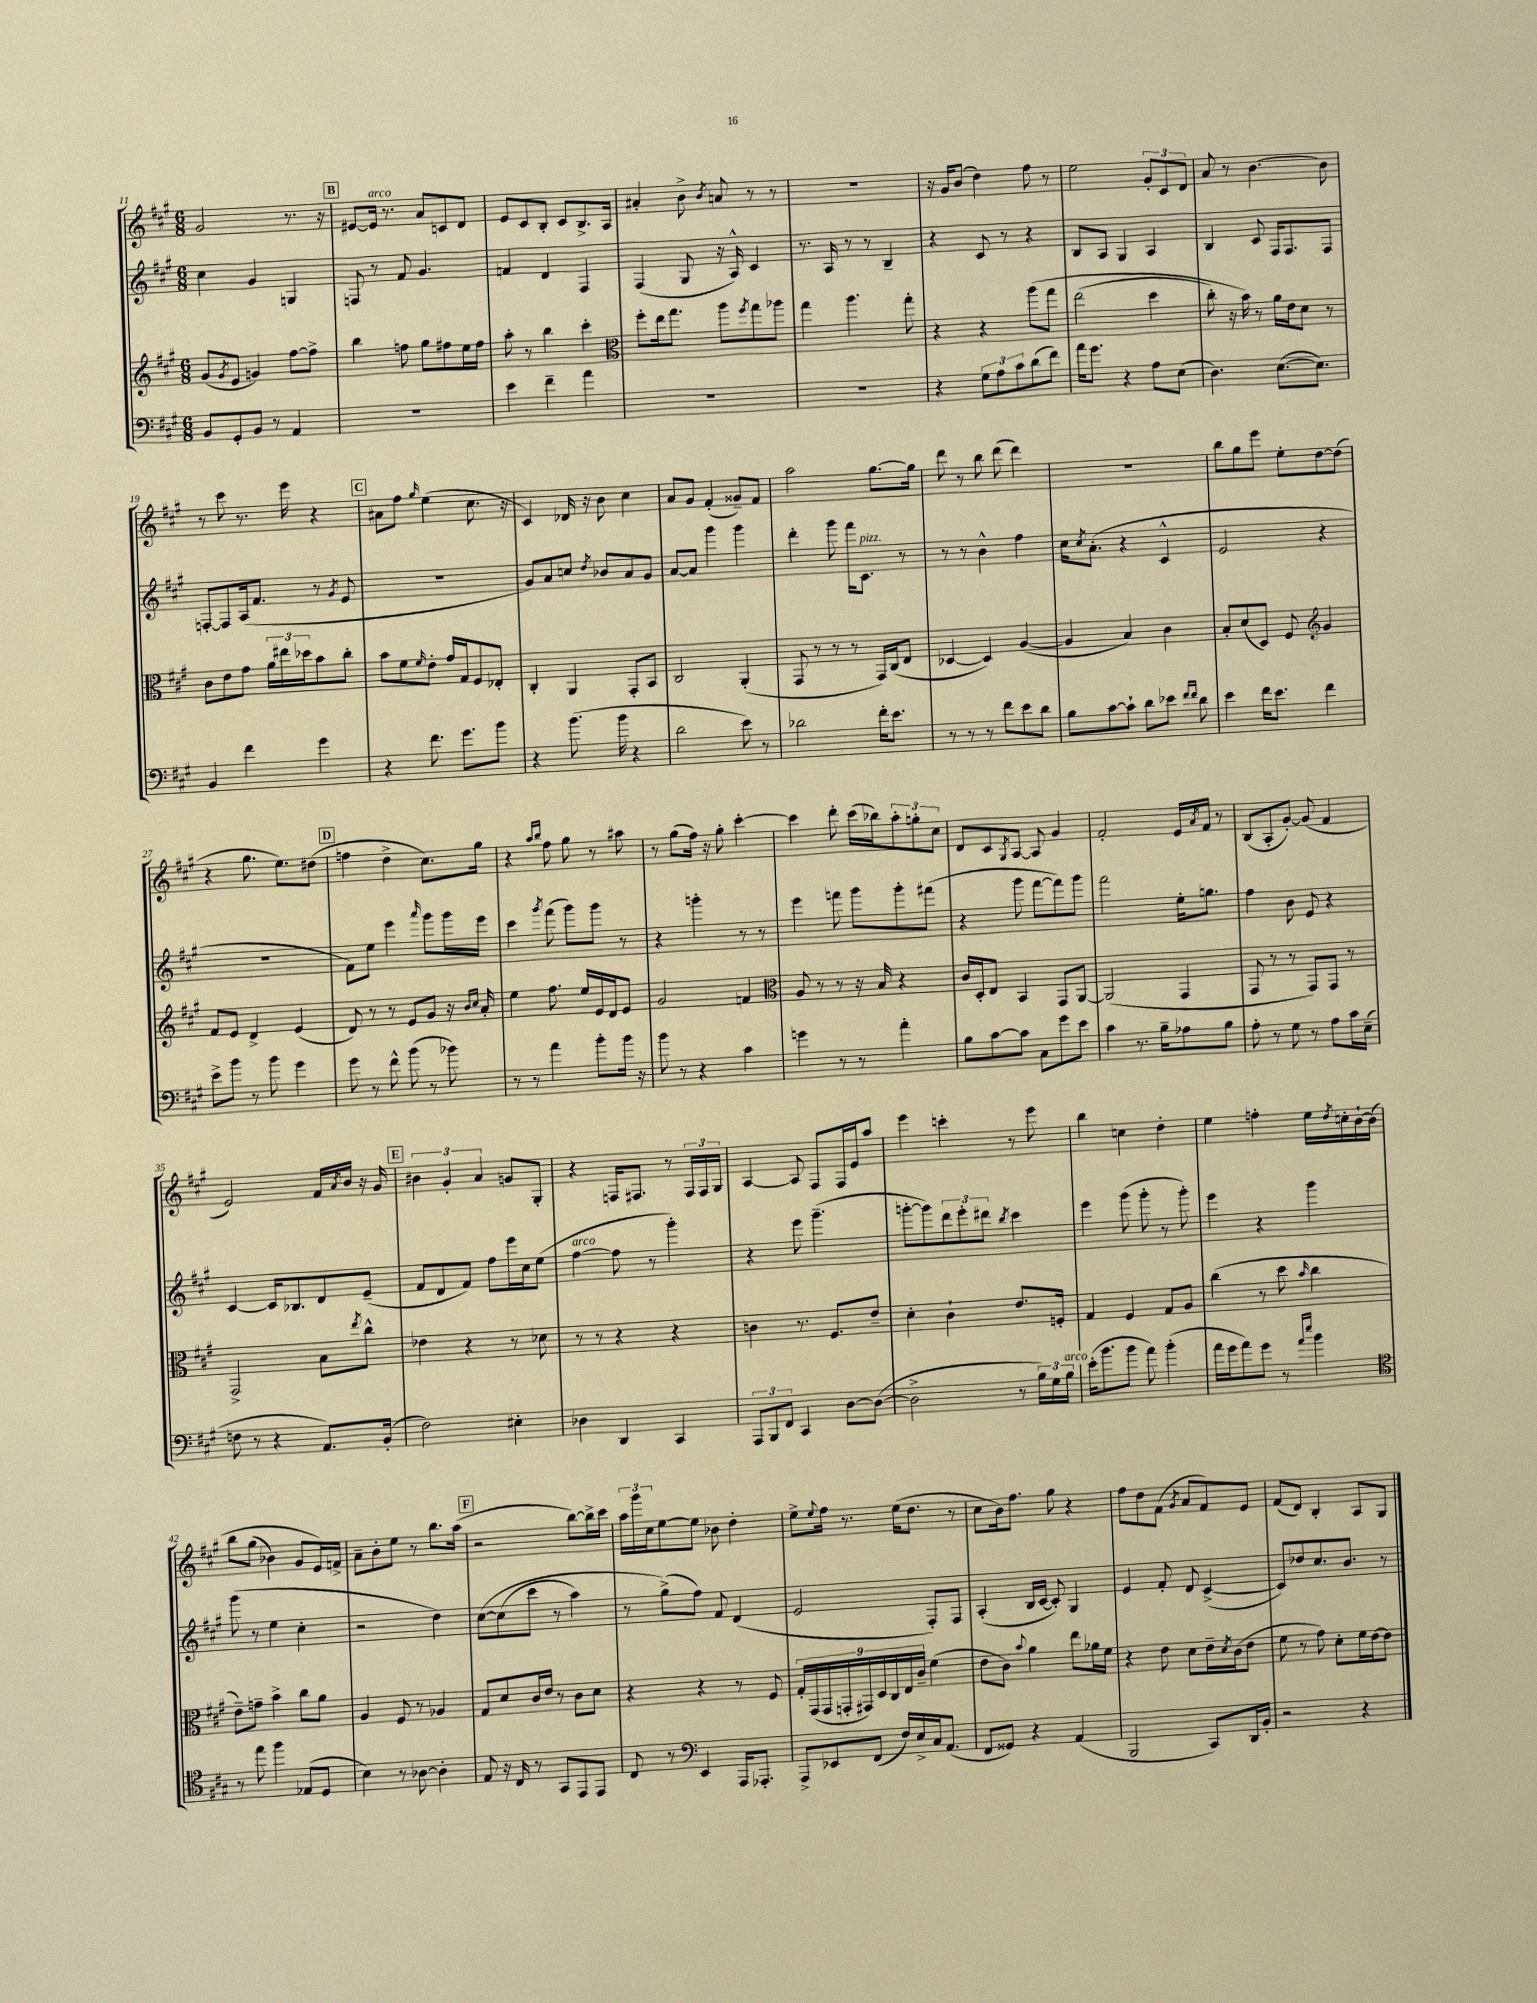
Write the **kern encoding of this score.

**kern	**kern	**kern	**kern
*part4	*part3	*part2	*part1
*staff4	*staff3	*staff2	*staff1
*clefF4	*clefG2	*clefG2	*clefG2
*k[f#c#g#]	*k[f#c#g#]	*k[f#c#g#]	*k[f#c#g#]
*M6/8	*M6/8	*M6/8	*M6/8
=11	=11	=11	=11
8BB/L	(8g#/L	4cc#\	2g#/
.	8qg#/	.	.
8GG#'/	8e/J	.	.
8BB/J	4gn/)	4g#/	.
8r	.	.	.
4AA/	[8ff#\L	4Gn/	8.r
.	8ff#^\J]	.	.
.	.	.	16r
!!LO:REH:place=s1:t=B
=12	=12	=12	=12
2.r	4bb\	8Fn/	[8e#X/L
!	!	!	!LO:TX:a:i:t=arco
.	.	8r	16e#/Jk]
.	.	.	8.r
.	8ffn\	8f#/	.
.	8gg#\L	4.g#/	8a/L
.	8ff#X\	.	8cn/
.	16ee\L	.	8d/J
.	16ff#\JJ	.	.
=13	=13	=13	=13
4e\	8aa'\	4fn/	8e/L
.	8r	.	8c#/
4f#~\	4bb\	4d/	8B'/J
.	.	.	8c#/L
4a\	4ccc#'\	4F#/	8.B^/
.	.	.	16A/Jk
=14	=14	=14	=14
*	*clefC3	*	*
2.r	8ff#'\L	(4F#/	4a#X'/
.	16ee\k	.	.
.	8.gg#\J	.	.
.	.	8G#/	8b^\
.	.	.	8qb/
.	8aa\L	16r	8an/
.	.	16A^^/)	.
.	8qff#/	.	.
.	8gg#\	4c#/	8r
.	8aa-X\J	.	8r
=15	=15	=15	=15
2.r	4gg#\	8.r	2.r
.	.	16A/	.
.	4.aa\	8r	.
.	.	8r	.
.	.	4B~/	.
.	8gg#'\	.	.
=16	=16	=16	=16
4r	4r	4r	16r
.	.	.	16g#/KL
.	.	.	(8b/J
12G#\L	4r	8c#/	4dd\)
12A\	.	.	.
.	.	8r	.
12c#\	.	.	.
(8d\	(8aa\L	4r	8ff#\
8f#\J)	8gg#\J	.	8r
=17	=17	=17	=17
16a\KL	(2ee\	8B/L	2ee\
8.g#\J	.	.	.
.	.	8A/J	.
4r	.	4G#/	.
8A\L	4dd\	4A/	12g#'/L
.	.	.	12c#/
(8E\J	.	.	.
.	.	.	12d/J
=18	=18	=18	=18
4.D\)	8cc#'\)	4B/	8a/
.	16r	.	8r
.	16b\)	.	.
.	8r	8c#/	[4.b\
([8.E\L	16a\LL	16F#/KL	.
.	16e\J	8.F#/	.
.	8d\J	.	.
8.E\J])	.	.	.
.	8r	8F#/J	8b\]
!!LO:LB:g=z
=19	=19	=19	=19
4BB/	8c#\L	[8Fn'/L	8r
.	8e\	8F/]	8ccc#\
4f#\	8g#\J	(16A/k	8.r
.	.	8.f#/J	.
.	24a\LL	.	.
.	24ee#X\	.	.
.	.	.	16eee\
.	24dd-X\J	.	.
4g#\	8b\	8r	4r
.	.	8qg#/	.
.	8cc#'\J	8e/	.
!!LO:REH:place=s1:t=C
=20	=20	=20	=20
4r	8b\L	2.r	8a#X\L
.	8f#\	.	8ff#\J
.	16qqf#/	.	16qqgg#/
8.f#\	8e'\J	.	(4ee\
.	16g#/LL	.	.
8.g#\L	16G#/J	.	.
.	8F#/	.	8.cc#\
8b\J	8E-X'/J	.	.
.	.	.	16r
=21	=21	=21	=21
4r	4C#'/	8g#/L)	4c#/)
.	.	8a/	.
(8.b\	4AA/	8ccn/J	16d-X/
.	.	.	16r
.	.	8qdd/	.
.	.	8b-X/L	8b\
16b\	.	.	.
4r	8GG#'/L	8a/	4cc#\
.	8BB/J	8g#/J	.
=22	=22	=22	=22
2d\	2C#/	[8a/L	8a/L
.	.	8a/J]	8g#/J
.	.	4ggg#\	(4f#'/
8e\)	(4AA'/	4ggg#\	8g##X~/L)
8r	.	.	8f#/J
=23	=23	=23	=23
2d-X\	8GG#/	4ddd'\	2aa\
.	8r	.	.
.	8r	8ggg#\	.
.	8r	16fff#\KL	.
!	!	!LO:TX:a:i:t=pizz.	!
.	.	8.c#\J	.
16f#'\KL	16GG#/LL)	.	[8.gg#\L
8.e\J	(16C#/J	.	.
.	8E/J	8r	.
.	.	.	16gg#\Jk]
=24	=24	=24	=24
8r	[4D-X/	8r	8ddd\
8r	.	8r	8r
8r	4D-/])	4b^^\	8bb\
8f#\L	.	.	(8ddd\
8e\	([4A/	4ff#\	4ddd\)
8d\J	.	.	.
=25	=25	=25	=25
8B\L	4A/]	16cc#\KL	2.r
.	.	8qcc#/	.
.	.	(8.a'\J	.
[8c#\	.	.	.
8c#`\J]	4B/)	4r	.
8d\L	.	.	.
8e-X\J	4c#\	4c#^^/	.
16qqf#/LL	.	.	.
16qqf#/JJ	.	.	.
8d\	.	.	.
=26	=26	=26	=26
4e\	8B'/L	2e/	8bb\L
.	(8d/	.	8gg#\
16f#\KL	8D/J)	.	8eee\J
8.e\J	.	.	.
.	8F#/	.	8ee'\L
*	*clefG2	*	*
4f#\	4g#/	4r	[8dd\
.	.	.	(8dd\J]
!!LO:LB:g=z
=27	=27	=27	=27
8e^\L	8f#/L	2.r	4r
8b\J	8e/J	.	.
8r	4d^/	.	8.gg#\
8b\	.	.	.
.	.	.	8.ee\L)
4g#\	(4e/	.	.
.	.	.	(8dd#X\J
!!LO:REH:place=s1:t=D
=28	=28	=28	=28
8g#\	8d/)	8f#\L)	4ffn\
8r	8r	8ee\J	.
8f#^^\	8r	4eee\	4dd^\
(8b\	8e/L	.	.
.	.	16qqaaa/	.
8r	8g#/J	8ggg#\L	8.cc#\L)
8b-X\)	16r	16ggg#\L	.
.	16qqb/LL	.	.
.	16qqcc#/JJ	.	.
.	16a'/	16eee\JJ	16gg#\Jk
=29	=29	=29	=29
8r	4ee\	4ccc#\	4r
8r	.	.	.
.	.	.	16qqaa/LL
.	.	8qggg#/	16qqbb/JJ
4a\	8.ff#\	(8fff#\	8ff#\
.	.	8ggg#\L)	8gg#\
.	16ee/LL	.	.
8b'\L	16e/	8ggg#\J	8r
.	16d/J	.	.
16b\Jk	8e/J	8r	8aa#X\
16r	.	.	.
=30	=30	=30	=30
8b\	2g#/	4r	8r
8r	.	.	(8gg#\L
4r	.	4gggn'\	16ff#\Jk)
.	.	.	16r
.	.	.	8gg#'\
4c#\	4fn/	8r	[4ccc#'\
.	.	8r	.
=31	=31	=31	=31
*	*clefC3	*	*
4gn\	8A/	4eee\	4ccc#\]
.	8r	.	.
8r	8r	8fffn\	8ddd'\
8r	16r	8ggg#\L	(16ccc#\LL
.	16B/	.	16bb-X\J)
4a'\	4r	8ggg#'\	12aa'\
.	.	.	12ggn'\
.	.	(8fff#X\J	.
.	.	.	12cc#\J
=32	=32	=32	=32
8B\L	16c#/LL	4r	8d/L
.	16D'/J	.	.
[8c#\	8E/J	.	8c#/
.	.	.	8qG#/
8c#\J]	4BB/	8ggg#\	[8A/J
8C#\L	.	[8fff#\L	8A/]
8g#\	8GG#/L	8fff#\])	4g#/
8e\J	[8AA/J	8ggg#\J	.
=33	=33	=33	=33
4c#\	(2AA/]	2fff#\	2f#'/
8.r	.	.	.
16B~\KL	.	.	.
8A-X\	4GG#/	16ee'\KL	16e/LL
.	.	.	8qa/
.	.	8.ggn\J	16f#/JJ
8B\J	.	.	8r
=34	=34	=34	=34
8A'\	8GG#/	4ff#\	(8B/L
8r	8r	.	8A'/
8G#\	8r	8b\	[8g#'/J)
8r	8GG#/L)	8e/	(8g#/]
8A\L	8GG#/J	4r	4f#/
16c#\L	8r	.	.
(16E~\JJ	.	.	.
!!LO:LB:g=z
=35	=35	=35	=35
8Fn\	2GG#^/	[4c#/	2e/)
8r	.	.	.
4r	.	16c#/KL]	.
.	.	8.B-X/	.
8.AA/L)	8B\L	8d/	16f#/LL
.	.	.	8qa/
.	.	.	16b/JJ
.	8qee/	.	.
.	8cc#^^\J	(8e~/J	16r
(16BB'/Jk	.	.	16g#/
!!LO:REH:place=s1:t=E
=36	=36	=36	=36
2F#\)	4e-X\	8f#/L	6b#X\
.	.	8d/	.
.	.	.	6g#'/
.	4r	8f#/J)	.
.	.	.	6a/
.	.	8ff#\L	.
4E#X'\	8r	16eee\L	8gn/L
.	.	16cc#\J	.
.	8d-X\	(8ee\J	8G#'/J
=37	=37	=37	=37
!	!	!LO:TX:a:i:t=arco	!
4D-X\	8r	[4ff#\	4r
.	8r	.	.
4DD/	4r	8ff#\]	16Fn/KL
.	.	.	8.F#X/J
.	.	8r	.
4CC#/	4r	4ggg#'\)	8r
.	.	.	24F#/LL
.	.	.	24F#/
.	.	.	24G#/JJ
=38	=38	=38	=38
12AAA/L	4cn\	4r	[4A/
12BBB/	.	.	.
12FF#/J	.	.	.
4CC#/	8.r	8eee\	8A/]
.	.	(4.ggg#~\	8F#/L
.	8.F#/L	.	.
[8D\L	.	.	16F#/L
.	.	.	16e/J
(8D\J_	8e~/J	.	8aa/J
=39	=39	=39	=39
2D^\]	4d'\	[8gggn'\L	4eee\
.	.	8ggg\])	.
.	4c#`\	12ddd\	4cccn'\
.	.	12eee'\	.
.	.	12ddd#X\J	.
.	.	8qbb/	.
8r	8.e/L	4ccc#\	8r
24B\LL)	.	.	8eee\
24G#\	.	.	.
.	16Fn'/Jk	.	.
!LO:TX:a:i:t=arco	!	!	!
24B\JJ	.	.	.
=40	=40	=40	=40
(16e'\KL	4G#/	4eee\	4bb\
8.b\	.	.	.
8b\J	4F#/	(8ggg#\	4ccn\
8a\)	.	8ggg#'\	.
(4b'\	8G#/L	8r	4dd'\
.	8A/J	8ggg#'\)	.
=41	=41	=41	=41
16a\LL	(4cc#\	4eee\	4ee\
16g#\J	.	.	.
8a\)	.	.	.
8g#\J	8r	4r	4ffn'\
8r	8dd\	.	.
16qqa/LL	.	.	.
16qqee/JJ	16qqb/	.	.
4b\	4cc#\	4ggg#\	16ee\LL
.	.	.	8qdd/
.	.	.	16ccn'\
.	.	.	[16b`\
.	.	.	(16b\JJ]
!!LO:LB:g=z
=42	=42	=42	=42
*clefC4	*	*	*
8r	8e~\L)	(8ggg#\	8bb\L
8ee\	8gn~\J	8r	(8gg#\J
4ff#\	4b^\	4ee\	4b-X\)
(8E-X/L	8cc#\L	4cc#'\	8g#/L
8D/J	8a\J	.	16e/L)
.	.	.	16fn^/JJ
=43	=43	=43	=43
4B\)	4A/	2r	8a~\L
.	.	.	8b'\
8r	8F#/	.	8ee\J
[8A-X\	8r	.	8r
4A-'\]	4A-X/	4dd\)	8.bb\L
.	.	.	(16aa\Jk
!!LO:REH:place=s1:t=F
=44	=44	=44	=44
8E/	8G#/L	([8cc#\L	2r
16r	8d/	(8cc#\]	.
16C#/	.	.	.
8r	16c#/L	8ccc#\J	.
.	16e/JJ	.	.
8GG#/L	8r	8r	.
8EE/	8c#\L	4aa\)	[8bb\L)
8EE/J	8d\J	.	16bb^\L]
.	.	.	16ccc#\JJ
=45	=45	=45	=45
8C#/	4r	8r	24aa\LL
.	.	.	24ggg#\
.	.	.	24cc#\J
8r	.	(8gg#^\L)	[8ee\
*clefF4	*	*	*
4EE/	4r	8ff#\J)	8ee\J]
.	.	8f#/	8b-X\
16AAA/KL	8r	(4d/	4dd'\
8.AAA-X'/J	.	.	.
.	8F#/	.	.
=46	=46	=46	=46
8AAA^/L	18G#'/LL	2e/	8ee^\L
.	(18GG#/	.	.
.	18GG#/	.	.
.	.	.	8qqee/
8EE-X/	.	.	16ff#\Jk
.	18GGn'/	.	.
.	.	.	8.r
.	18GG#X/)	.	.
(8FF#/J	.	.	.
.	18D/	.	.
.	18C#/	.	.
16F#/LL)	.	.	(16ee\KL
.	18E/	.	.
16E^/	.	.	8.dd\J
.	18c#~/JJ	.	.
16C#/J	(4f#\	8F#'/L)	.
(8.AA/J	.	.	.
.	.	8F#/J	8r
=47	=47	=47	=47
8FF#/L	8e\L	(4A'/	8cc#\L
8GG##X/J)	8c#\J)	.	16b\k)
.	.	.	8.ff#\J
.	8qqb/	.	.
4r	4a\	16B/LL	.
.	.	[16c#/JJ	.
.	.	8c#'/])	8gg#\
(4AA/	8ee\L	4G#/	4r
.	16a-X\L	.	.
.	16f#\JJ	.	.
=48	=48	=48	=48
2BBB/	4r	4e/	8ff#\L
.	.	.	8dd\
.	8e\	8f#'/	(8f#\J
.	.	.	8qg#/
.	8d\L	8d/	8a/L
8CC#/L)	16e~\L	([4c#^/	8f#/)
.	8qd/	.	.
.	(16c#\J	.	.
16DD/L	8e\J	.	8e/J
16BB'/JJ	.	.	.
=49	=49	=49	=49
2r	8f#\	8c#/L])	(8f#/L
.	8r	8dd-X/	8d/J)
.	8g#\)	8.cc#/	4B'/
.	8d'\L	.	.
.	.	8.b/J	.
4r	16f#\L	.	8A/L
.	[16e\J	.	.
.	8e\J]	8r	8G#/J
==	==	==	==
*-	*-	*-	*-
